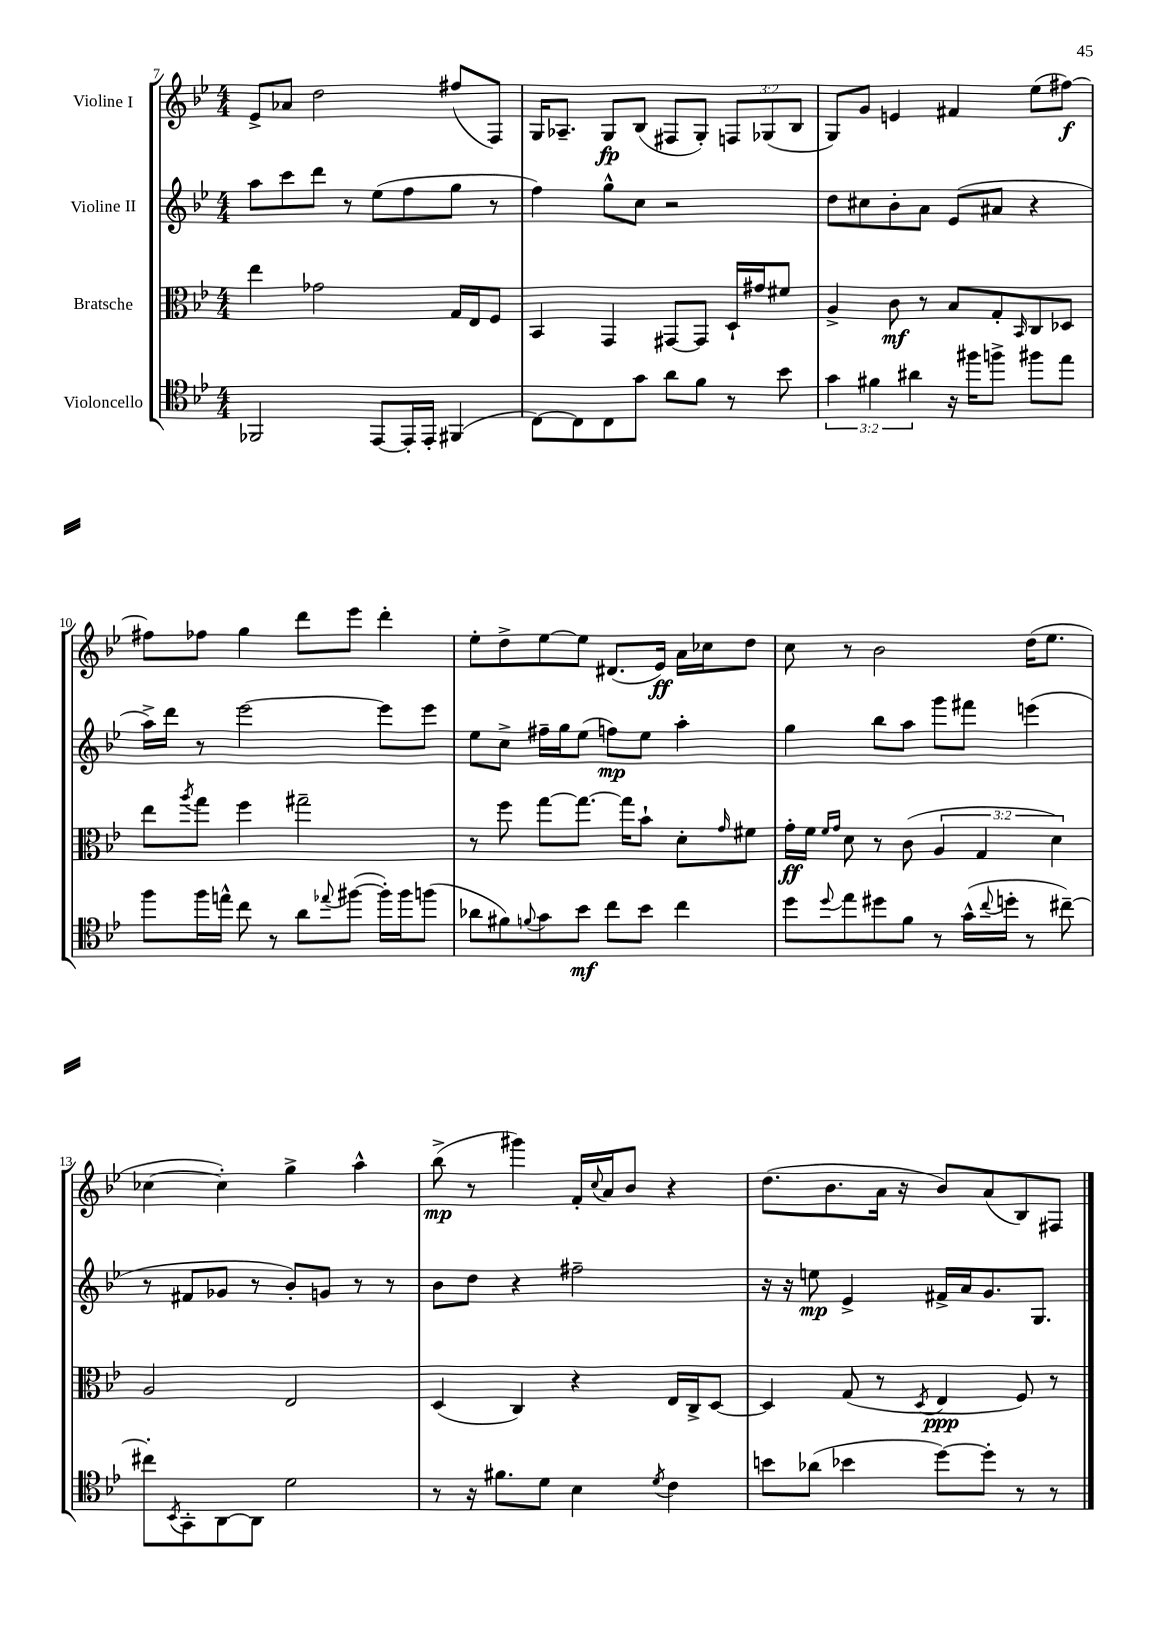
<<
\new StaffGroup <<
\new Staff = "s0" \with { instrumentName = "Violine I" } {
    \clef treble \key bes \major \numericTimeSignature \time 4/4 \override Staff.TupletNumber.text = #tuplet-number::calc-fraction-text
    ees'8-> aes'8 d''2 fis''8( f8) |
    g16 aes8.-- g8\fp bes8( fis8 g8-.) \tuplet 3/2 { f8 ges8( bes8 } |
    g8) g'8 e'4 fis'4 ees''8( fis''8~\f) |
    fis''8 fes''8 g''4 d'''8 ees'''8 d'''4-. |
    ees''8-. d''8-> ees''8~ ees''8 dis'8.( ees'16\ff) a'16 ces''16 d''8 |
    c''8 r8 bes'2 d''16( ees''8. |
    ces''4~ ces''4-.) g''4-> a''4-^ |
    bes''8->\mp( r8 gis'''4) f'16-. \appoggiatura { c''8 } a'16 bes'8 r4 |
    d''8.( bes'8. a'16 r16 bes'8) a'8( bes8) fis8 \bar "|." |
}
\new Staff = "s1" \with { instrumentName = "Violine II" } {
    \clef treble \key bes \major \numericTimeSignature \time 4/4
    a''8 c'''8 d'''8 r8 ees''8( f''8 g''8 r8 |
    f''4) g''8-^ c''8 r2 |
    d''8 cis''8 bes'8-. a'8 ees'8( ais'8 r4 |
    a''16->) d'''16 r8 ees'''2~ ees'''8 ees'''8 |
    ees''8 c''8-> fis''16-- g''16 ees''8( f''8\mp) ees''8 a''4-. |
    g''4 bes''8 a''8 g'''8 fis'''8 e'''4( |
    r8 fis'8 ges'8 r8 bes'8-.) g'8 r8 r8 |
    bes'8 d''8 r4 fis''2-- |
    r16 r16 e''8\mp ees'4-> fis'16-> a'16 g'8. g8. \bar "|." |
}
\new Staff = "s2" \with { instrumentName = "Bratsche" } {
    \clef alto \key bes \major \numericTimeSignature \time 4/4 \override Staff.TupletNumber.text = #tuplet-number::calc-fraction-text
    ees''4 ges'2 g16 ees16 f8 |
    bes,4 g,4 gis,8~ gis,8 d16-! gis'16 fis'8 |
    a4-> c'8\mf r8 bes8 g8-. \grace { bes,16 } c8 des8 |
    ees''8 \acciaccatura { a''8 } g''8 f''4 gis''2-- |
    r8 f''8 g''8~ g''8.~ g''16 bes'8-! d'8-. \grace { g'16 } fis'8 |
    g'16-.\ff f'16 \grace { f'16 g'16 } d'8 r8 c'8( \tuplet 3/2 { a4 g4 d'4) } |
    a2 ees2 |
    d4( c4) r4 ees16 c16-> d8~ |
    d4 g8( r8 \acciaccatura { d8 } ees4\ppp f8) r8 \bar "|." |
}
\new Staff = "s3" \with { instrumentName = "Violoncello" } {
    \clef tenor \key bes \major \numericTimeSignature \time 4/4 \override Staff.TupletNumber.text = #tuplet-number::calc-fraction-text
    fes,2 ees,8~ ees,16-. ees,16-. fis,4( |
    c8~) c8 c8 g'8 a'8 f'8 r8 bes'8 |
    \tuplet 3/2 { g'4 fis'4 ais'4 } r16 fis''16 f''8-> fis''8 ees''8 |
    f''8 f''16 e''16-^ c''8 r8 a'8 \appoggiatura { ees''8 } fis''8~( fis''16-.) fis''16 f''8( |
    aes'8 fis'8) \appoggiatura { f'8 } g'8 bes'8\mf c''8 bes'8 c''4 |
    d''8 \appoggiatura { d''8 } ees''8 dis''8 f'8 r8 g'16-^( \appoggiatura { c''8 } d''16-. r8 cis''8~--) |
    cis''8-. \acciaccatura { bes,8 } g,8-. a,8~ a,8 d'2 |
    r8 r16 fis'8. d'8 bes4 \acciaccatura { d'8 } c'4 |
    b'8 aes'8( bes'4 d''8~) d''8-. r8 r8 \bar "|." |
}
>>
>>
\layout { \context { \Score currentBarNumber = #7 } }
